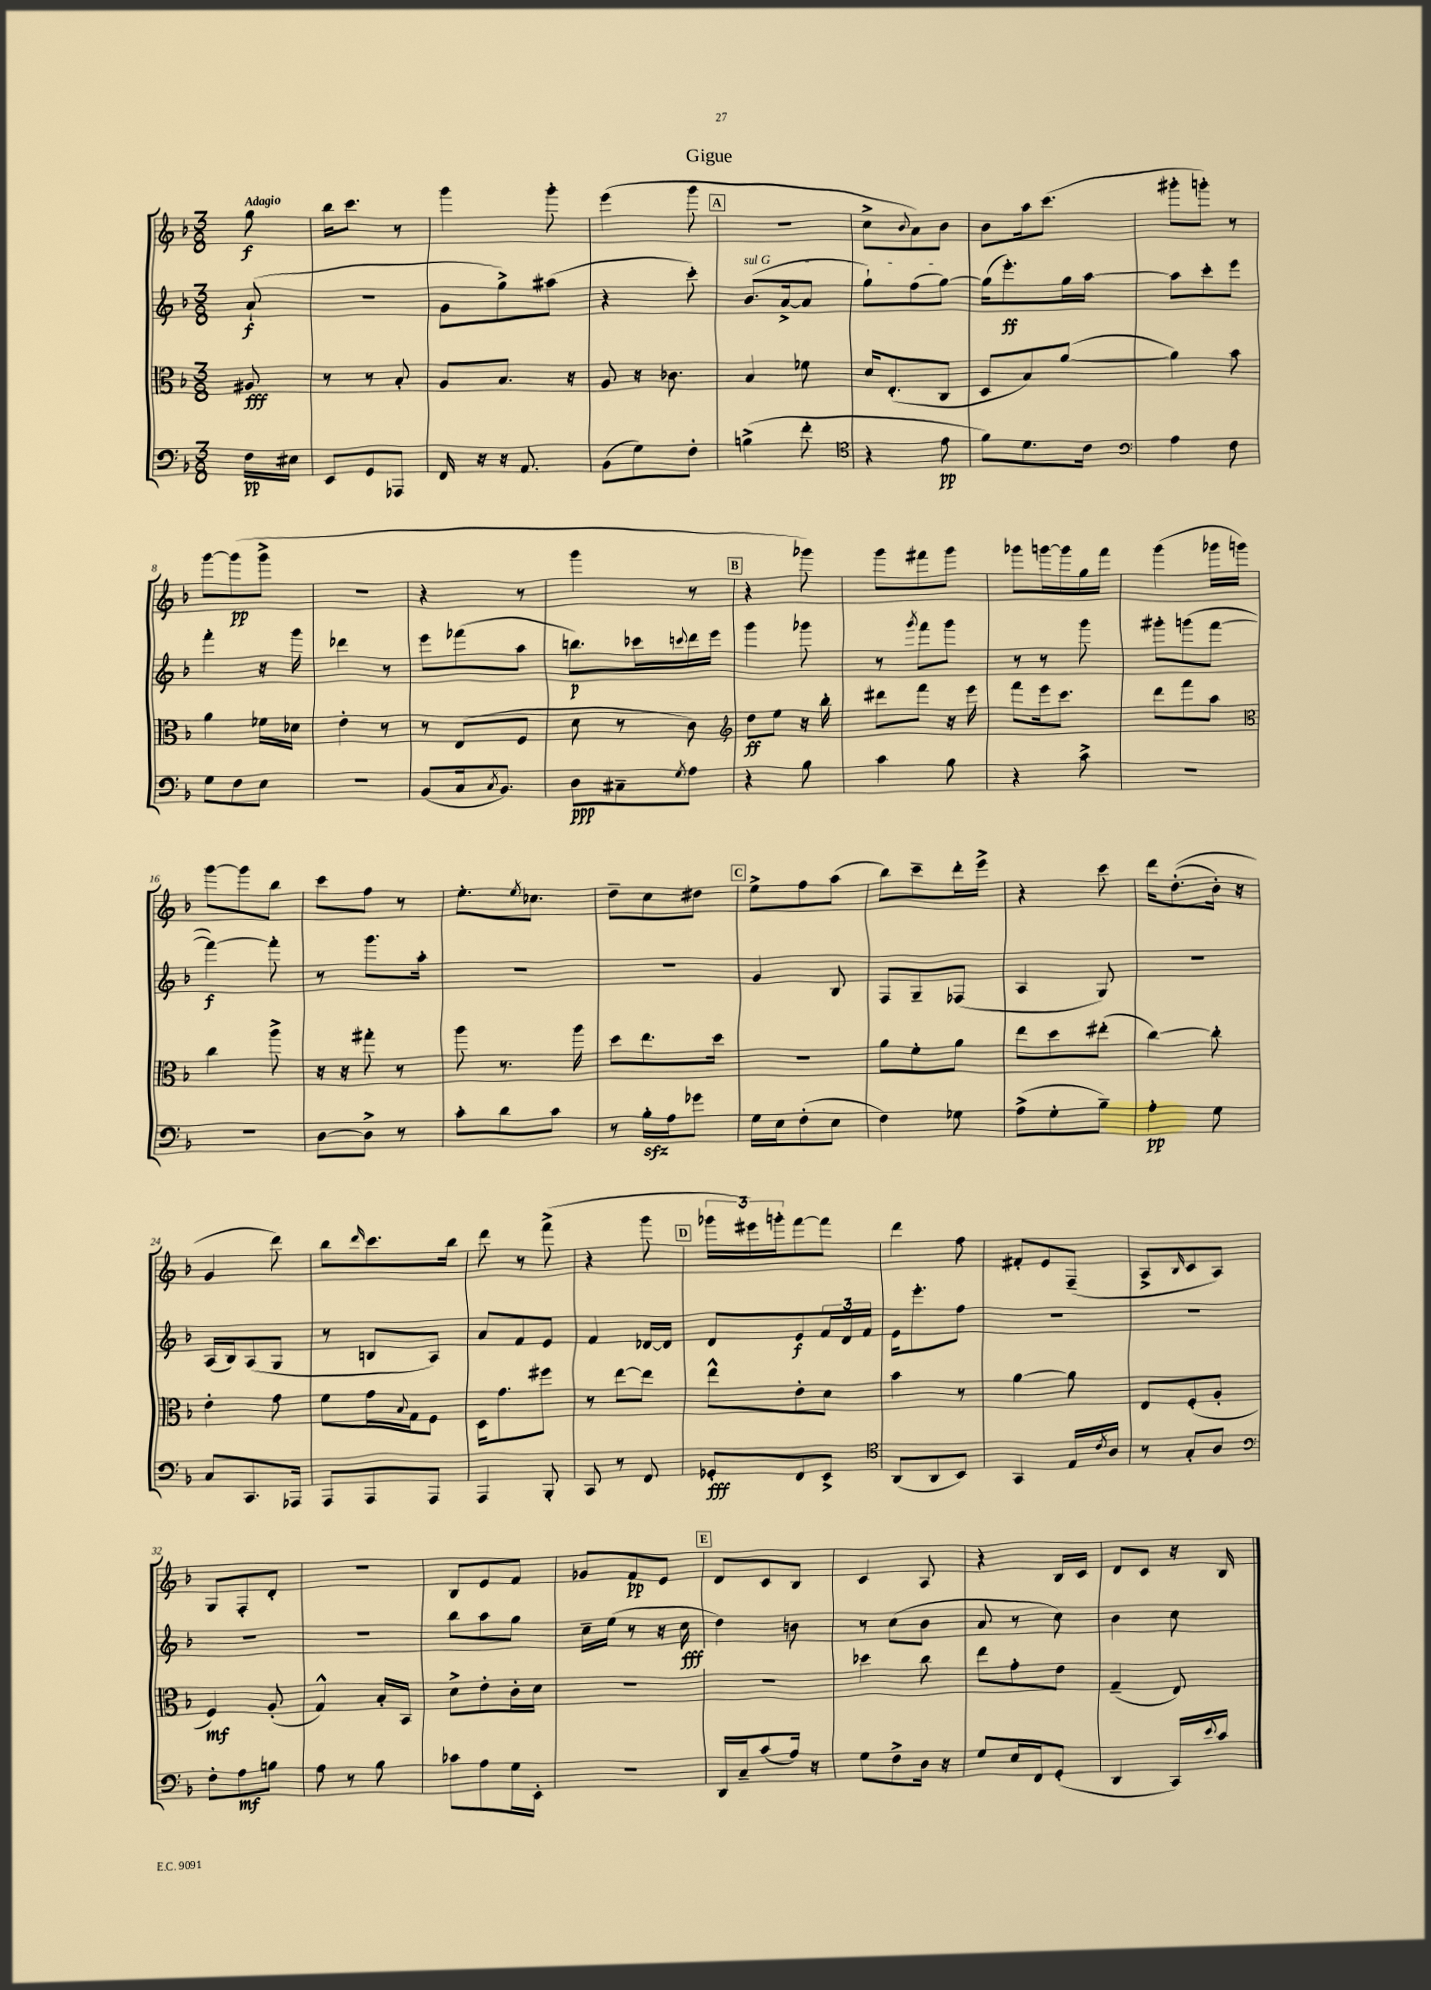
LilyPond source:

\header { title = "Gigue" }
<<
\new StaffGroup <<
\new Staff = "s0" {
    \clef treble \key f \major \numericTimeSignature \time 3/8 \partial 8 \tempo "Adagio"
    g''8\f |
    bes''16 c'''8. r8 |
    g'''4 g'''8-. |
    e'''4( g'''8 |
    \mark \markup { \box "A" } r4. |
    c''8-> \appoggiatura { bes'8 } a'8) bes'8 |
    bes'8 a''16 c'''8.( |
    gis'''8-. g'''8-.) r8 |
    g'''8~ g'''8\pp( g'''8-> |
    R4. |
    r4 r8 |
    g'''4 r8 |
    \mark \markup { \box "B" } r4 ges'''8) |
    g'''8 fis'''8 g'''8 |
    ges'''8 g'''16~ g'''16 g''16 f'''16 |
    g'''4( ges'''16 g'''16) |
    g'''8~ g'''8 bes''8 |
    c'''8 f''8 r8 |
    e''8.-. \acciaccatura { e''8 } ces''8. |
    d''8-- c''8 dis''8 |
    \mark \markup { \box "C" } e''8-> f''8 a''8( |
    bes''8) c'''8-- d'''16-. e'''16-> |
    r4 c'''8 |
    d'''16 d''8.-.(\( bes'16-.) r16 |
    g'4 d'''8\) |
    bes''8 \grace { d'''16 } c'''8. bes''16 |
    d'''8 r8 f'''8->( |
    r4 g'''8 |
    \mark \markup { \box "D" } \tuplet 3/2 { ges'''16 eis'''16) g'''16-. } f'''8~ f'''8 |
    d'''4 f''8 |
    fis'8-. e'8 f8--( |
    a8-> \grace { bes16 } c'8 a8) |
    g8 f8-. d'8-. |
    R4. |
    bes8 e'8 f'8 |
    ges'8 f'8\pp e'8 |
    \mark \markup { \box "E" } d'8 c'8 bes8 |
    c'4 a8 |
    r4 bes16 c'16 |
    d'8 c'8 r16 bes16 \bar "|." |
}
\new Staff = "s1" {
    \clef treble \key f \major \numericTimeSignature \time 3/8 \partial 8
    a'8-!\f( |
    R4. |
    g'8 g''8->) ais''8( |
    r4 c'''8-.) |
    \mark \markup { \box "A" } \once \override TextSpanner.bound-details.left.text = \markup { \italic "sul G" } bes'8.\startTextSpan( a'16~-> a'8 |
    g''8-!) f''8( g''8~\stopTextSpan) |
    g''16( e'''8.-.\ff) g''16 a''16~ |
    a''8 c'''8-. e'''8 |
    f'''4-. r16 g'''16 |
    des'''4 r8 |
    e'''8 fes'''8( a''8 |
    b''8.\p) ces'''16 \appoggiatura { c'''8 } d'''16 e'''16 |
    \mark \markup { \box "B" } g'''4 ges'''8 |
    r8 \acciaccatura { g'''8 } f'''8 g'''8 |
    r8 r8 g'''8 |
    gis'''8-. g'''8( f'''8~ |
    f'''4~\f) f'''8-. |
    r8 g'''8. a''16-. |
    R4. |
    R4. |
    \mark \markup { \box "C" } g'4 bes8 |
    f8 g8-- fes8( |
    a4 g8) |
    R4. |
    a16( bes16) a8( g8 |
    r8 b8 a8) |
    a'8 f'8 e'8 |
    f'4 des'16~ des'16 |
    \mark \markup { \box "D" } d'8 e'8\f \tuplet 3/2 { f'16 d'16 f'16 } |
    e'16 e'''8.-. f''8 |
    R4. |
    R4. |
    R4. |
    R4. |
    bes''8 a''8 g''8 |
    c''16-- e''16( r8 r16 c''16\fff |
    \mark \markup { \box "E" } d''4) b'8 |
    r8 c''8( bes'8 |
    a'8 r8 c''8) |
    bes'4 c''8 \bar "|." |
}
\new Staff = "s2" {
    \clef alto \key f \major \numericTimeSignature \time 3/8 \partial 8
    ais8\fff |
    r8 r8 bes8-. |
    a8 bes8. r16 |
    a8 r16 ces'8. |
    \mark \markup { \box "A" } bes4 fes'8 |
    d'16 e8.-.( c8 |
    d8 bes8) a'8~( |
    a'4) bes'8 |
    a'4 fes'16 des'16 |
    e'4-. r8 |
    r8 e8( f8 |
    d'8 r8 c'8) |
    \mark \markup { \box "B" } \clef treble d''8\ff e''8 r16 bes''16-. |
    dis'''8 f'''8 r16 e'''16 |
    f'''8 e'''16 c'''8. |
    d'''8 f'''8 a''8 |
    \clef alto c''4 a''8-> |
    r16 r16 gis''8-. r8 |
    a''8 r8. a''16 |
    d''8 e''8. d''16 |
    \mark \markup { \box "C" } R4. |
    a'8 f'8-. a'8 |
    e''8 d''8 eis''8-.( |
    c''4~) c''8-. |
    e'4-. g'8 |
    f'8 g'16 \appoggiatura { bes8 } g16 f8 |
    d16 g'8. fis''8 |
    r8 e''8~ e''8 |
    \mark \markup { \box "D" } e''8-^ e'8-. d'8 |
    bes'4 r8 |
    a'4~ a'8 |
    e8 f8-.( a8-. |
    f4\mf) a8-.( |
    g4-^) bes16-. bes,16 |
    d'8-> e'8-. c'16-. d'16 |
    R4. |
    \mark \markup { \box "E" } R4. |
    des''4 c''8 |
    e''8 g'8-. e'8 |
    g4--( e8) \bar "|." |
}
\new Staff = "s3" {
    \clef bass \key f \major \numericTimeSignature \time 3/8 \partial 8
    f16\pp eis16 |
    e,8 g,8 aes,,8 |
    f,16 r16 r16 a,8. |
    bes,8( g8) f8-. |
    \mark \markup { \box "A" } b4->( f'8-. |
    \clef tenor r4 e'8\pp |
    f'8) d'8. c'16 |
    \clef bass a4 f8 |
    g8 f8 e8 |
    R4. |
    bes,8( c16 \acciaccatura { c8 } bes,8.) |
    d8\ppp cis8-- \acciaccatura { g8 } a8 |
    \mark \markup { \box "B" } r4 bes8 |
    c'4 bes8 |
    r4 c'8-> |
    R4. |
    R4. |
    d8~ d8-> r8 |
    c'8-. d'8 c'8 |
    r8 bes16-.\sfz a16 ges'8 |
    \mark \markup { \box "C" } g16 e16 f8-.( e8 |
    f4) ges8 |
    a8->( g8-. bes8--) |
    a4-.\pp g8 |
    c8 c,8. aes,,16 |
    a,,8 a,,8 a,,8 |
    a,,4 bes,,8-. |
    c,8 r8 f,8 |
    \mark \markup { \box "D" } ges,8-.\fff f,8 e,8-> |
    \clef tenor a,8( a,8 bes,8) |
    g,4 e16 \acciaccatura { c'8 } a16 |
    r8 g8-. a8 |
    \clef bass f8-. a8\mf b8 |
    a8 r8 bes8 |
    ces'8 a8 g16 e,16-. |
    R4. |
    \mark \markup { \box "E" } d,16 c16-- c'8( a16) r16 |
    g8 f8-> d16 r16 |
    g8 e16 f,16 g,8-.( |
    d,4 c,16) \appoggiatura { e'8 } c'16 \bar "|." |
}
>>
>>
